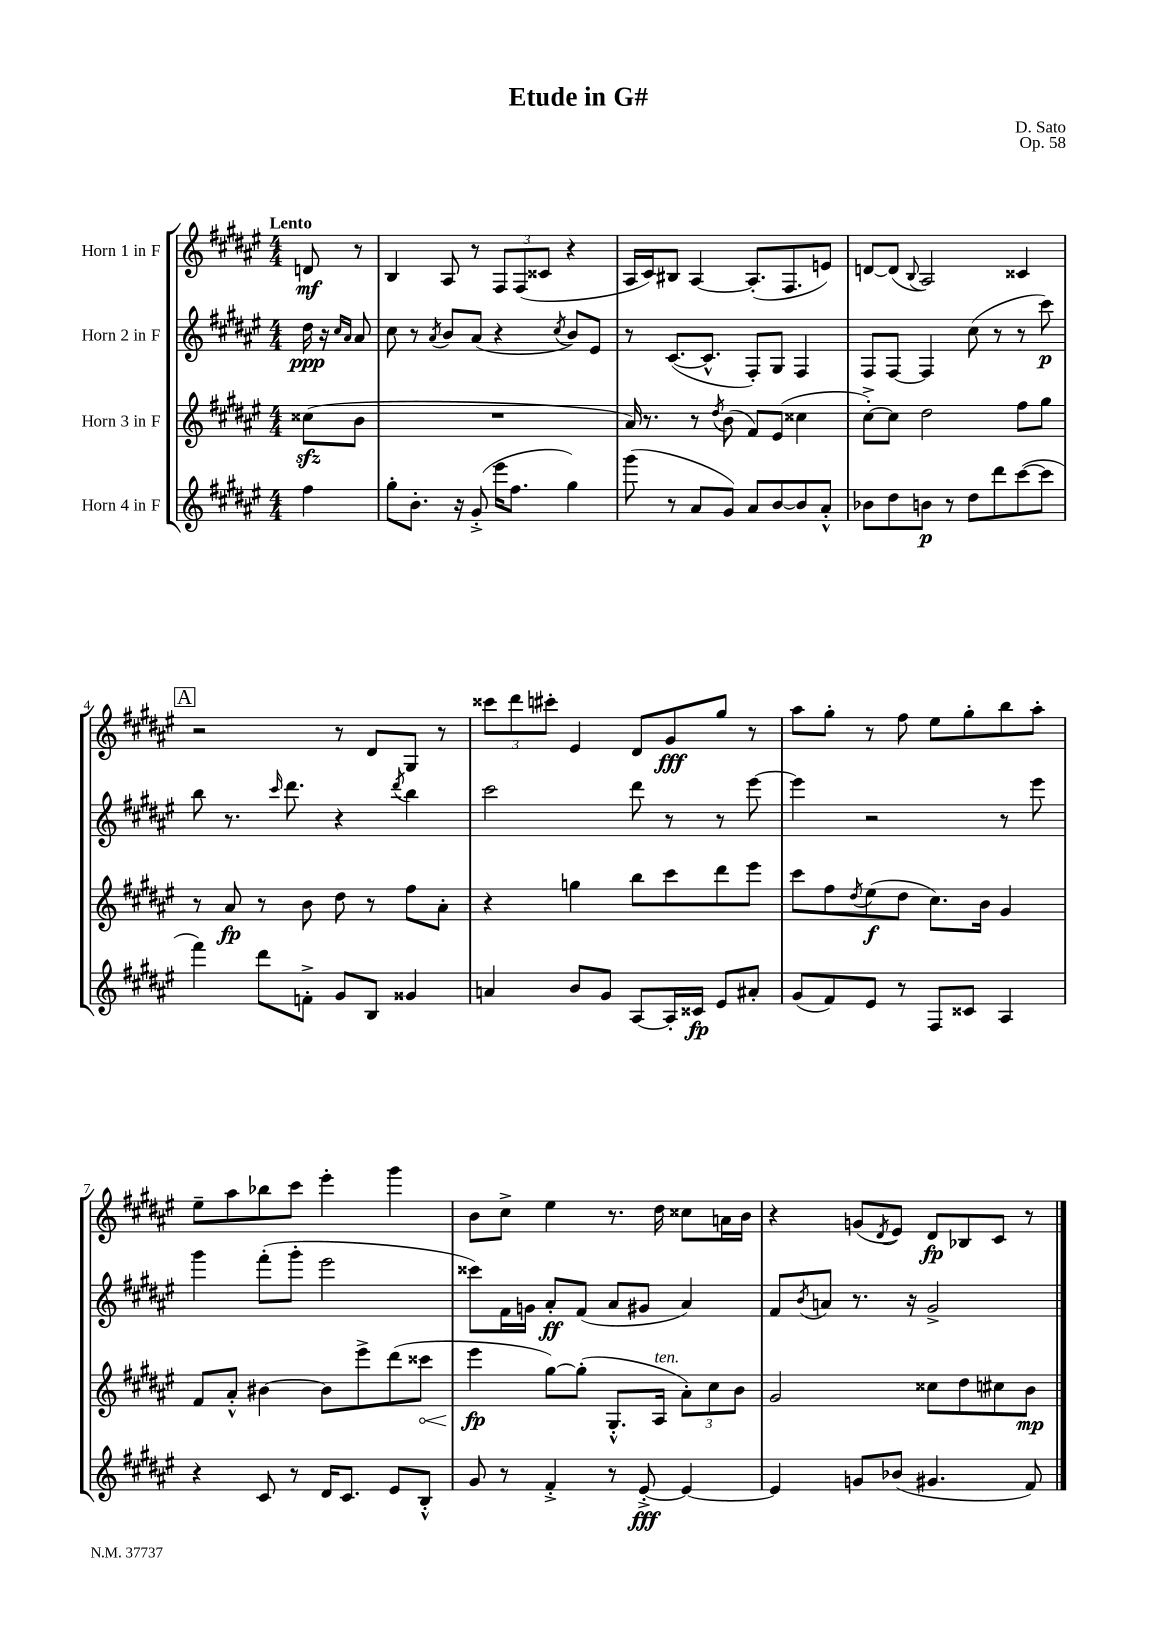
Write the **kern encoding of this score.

**kern	**kern	**kern	**kern
*staff4	*staff3	*staff2	*staff1
*clefG2	*clefG2	*clefG2	*clefG2
*k[f#c#g#d#a#e#]	*k[f#c#g#d#a#e#]	*k[f#c#g#d#a#e#]	*k[f#c#g#d#a#e#]
*M4/4	*M4/4	*M4/4	*M4/4
4ff#	(8cc##	16dd#	8d
.	.	16r	.
.	.	16qqcc#	.
.	.	16qqa#	.
.	8b	8a#	8r
=	=	=	=
8gg#'	1r	8cc#	4B
8.b'	.	8r	.
.	.	8qa#	.
.	.	8b	8A#
16r	.	.	.
(8g#'^	.	(8a#	8r
16eee#	.	4r	12F#
8.ff#	.	.	.
.	.	.	(12F#
.	.	.	12c##
.	.	8qcc#	.
4gg#)	.	8b)	4r
.	.	8e#	.
=	=	=	=
(8ggg#	16a#)	8r	16A#
.	8.r	.	16c#)
8r	.	([8.c#	8B#
8a#	8r	.	[4A#
.	.	8.c#^^]	.
.	8qdd#	.	.
8g#)	(8b	.	.
8a#	8f#)	8F#')	(8.A#']
[8b	(8e#	8G#	.
.	.	.	8.F#
8b]	4cc##	4F#	.
8a#'^^	.	.	8e)
=	=	=	=
8b-	[8cc#'^)	8F#	[8d
8dd#	8cc#]	[8F#	(8d]
.	.	.	8qqB
8b	2dd#	4F#]	2A#)
8r	.	.	.
8dd#	.	(8cc#	.
8ddd#	.	8r	.
([8ccc#	8ff#	8r	4c##
8ccc#]	8gg#	8ccc#)	.
=	=	=	=
4fff#)	8r	8bb	2r
.	8a#	8.r	.
8ddd#	8r	.	.
.	.	16qqccc#	.
.	.	8.ddd#	.
8f'^	8b	.	.
8g#	8dd#	4r	8r
8B	8r	.	8d#
.	.	8qddd#	.
4g##	8ff#	4bb	8G#
.	8a#'	.	8r
=	=	=	=
4a	4r	2ccc#	12ccc##
.	.	.	12ddd#
.	.	.	12ccc#'
8b	4gg	.	4e#
8g#	.	.	.
[8A#	8bb	8ddd#	8d#
16A#']	8ccc#	8r	8g#
16c##	.	.	.
8e#	8ddd#	8r	8gg#
8a#'	8eee#	[8eee#	8r
=	=	=	=
(8g#	8ccc#	4eee#]	8aa#
8f#)	8ff#	.	8gg#'
.	8qdd#	.	.
8e#	(8ee#	2r	8r
8r	8dd#	.	8ff#
8F#	8.cc#)	.	8ee#
8c##	.	.	8gg#'
.	16b	.	.
4A#	4g#	8r	8bb
.	.	8eee#	8aa#'
=	=	=	=
4r	8f#	4ggg#	8ee#~
.	8a#'^^	.	8aa#
8c#	[4b#	(8fff#'	8bb-
8r	.	8ggg#'	8ccc#
16d#	8b#]	2eee#	4eee#'
8.c#	.	.	.
.	8eee#^	.	.
8e#	(8ddd#	.	4ggg#
8B'^^	8ccc##	.	.
=	=	=	=
8g#	4eee#	8ccc##)	8b
8r	.	16f#	8cc#^
.	.	16g	.
4f#'^	[8gg#)	8a#'	4ee#
.	(8gg#']	(8f#	.
8r	8.G#'^^	8a#	8.r
[8e#'^	.	8g#	.
.	16A#	.	16dd#
4e#_	12a#')	4a#)	8cc##
.	12cc#	.	.
.	.	.	16a
.	12b	.	.
.	.	.	16b
=	=	=	=
4e#]	2g#	8f#	4r
.	.	8qb	.
.	.	8a	.
8g	.	8.r	(8g
.	.	.	8qd#
(8b-	.	.	8e#)
.	.	16r	.
4.g#	8cc##	2g#^	8d#
.	8dd#	.	8B-
.	8cc#	.	8c#
8f#)	8b	.	8r
==	==	==	==
*-	*-	*-	*-
